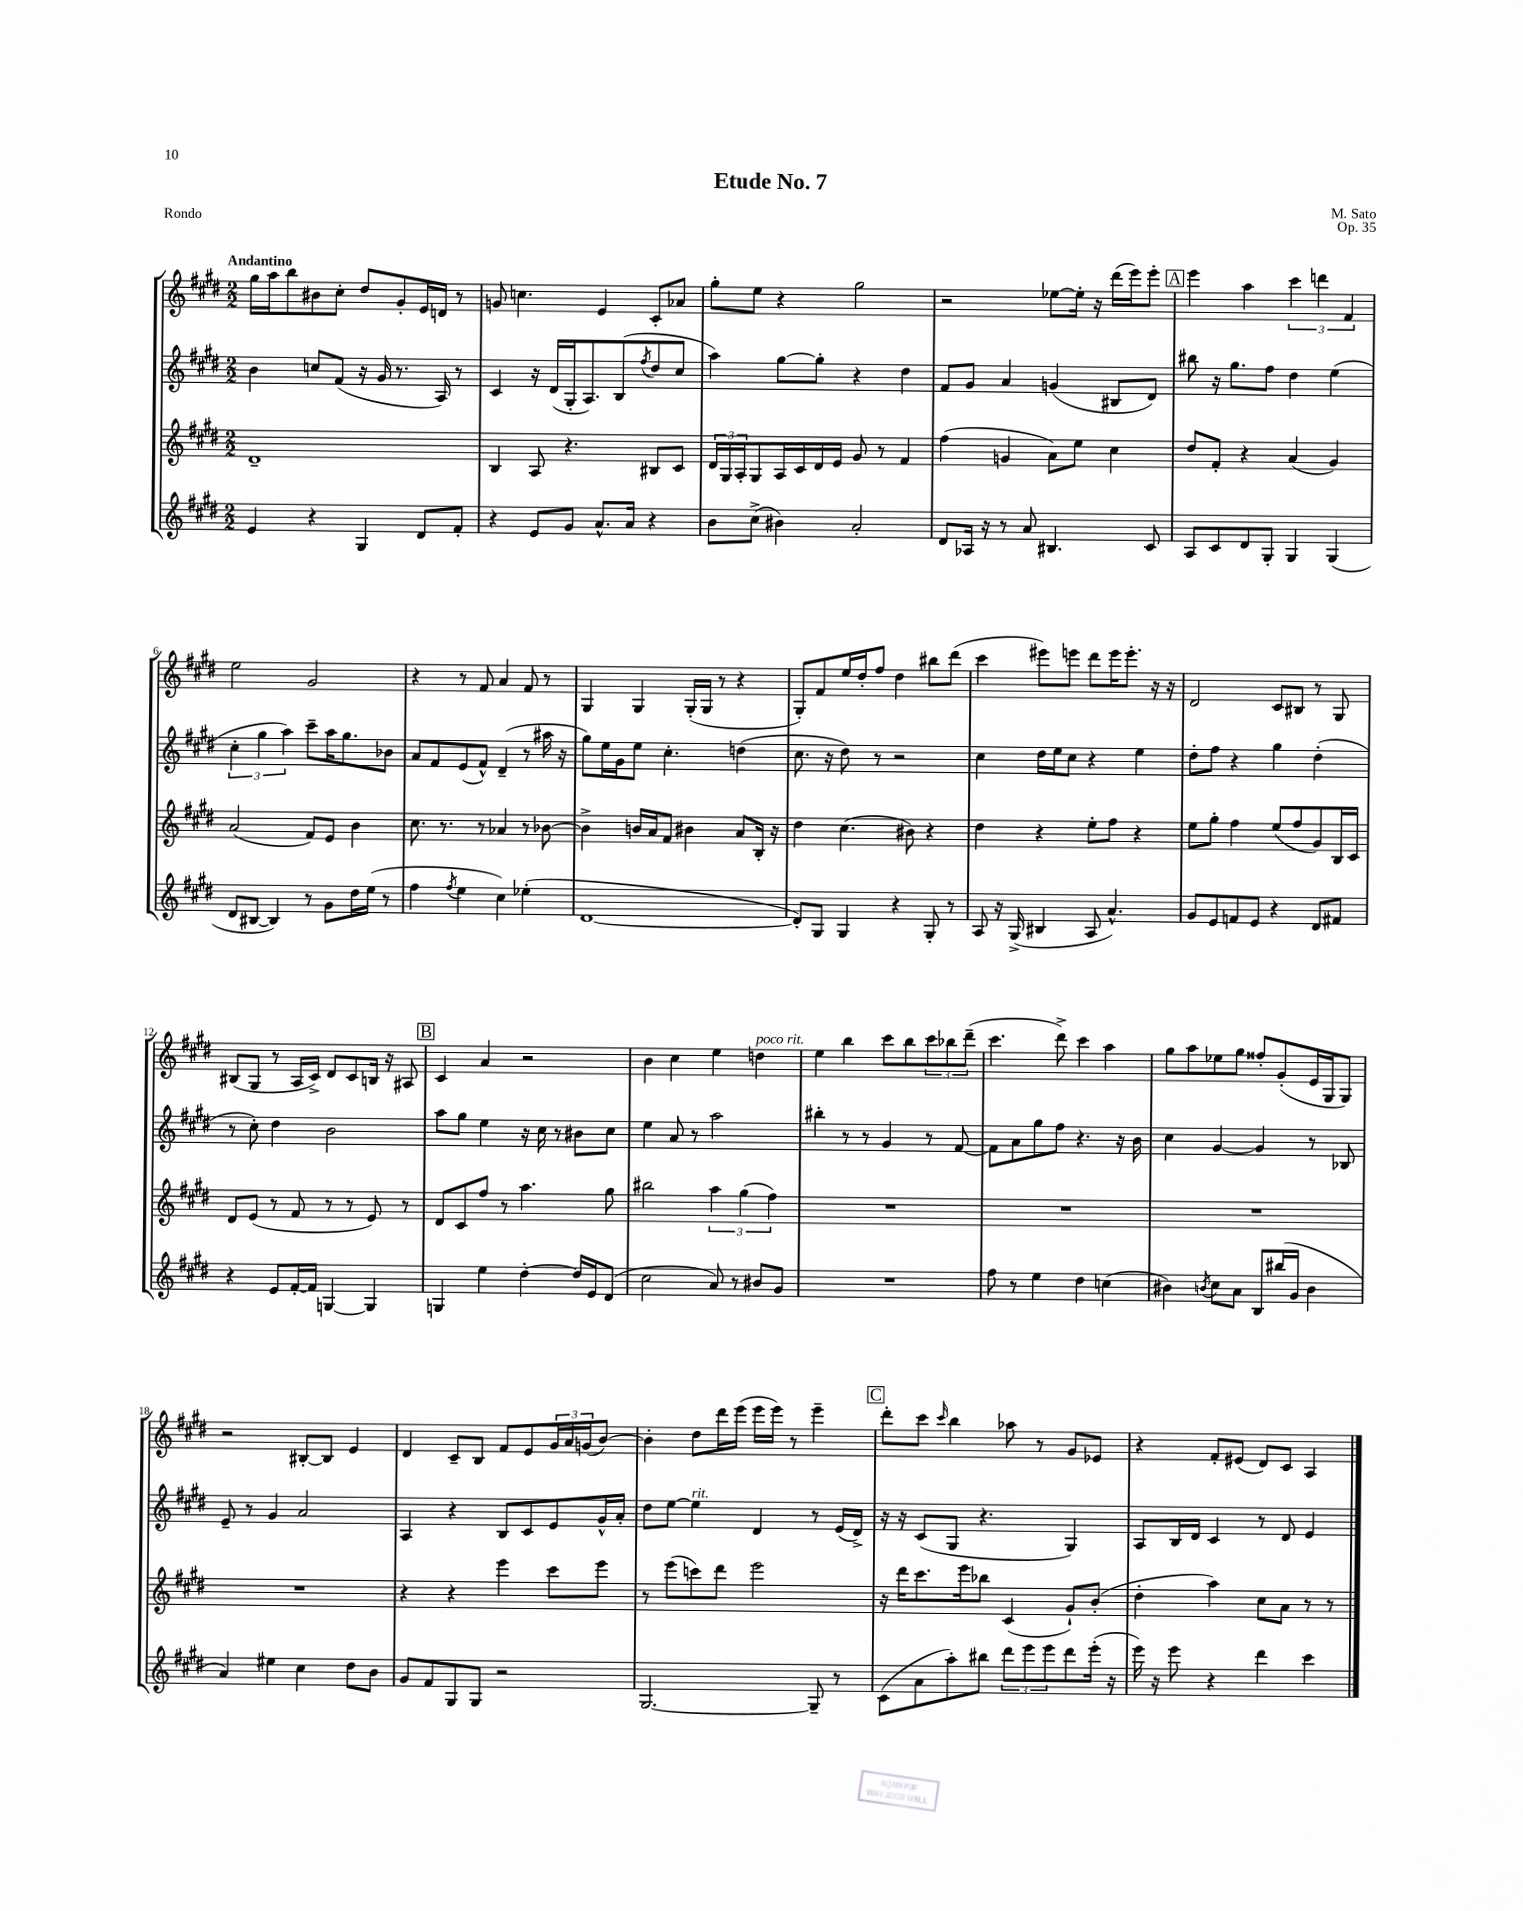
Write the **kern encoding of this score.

**kern	**kern	**kern	**kern
*staff4	*staff3	*staff2	*staff1
*clefG2	*clefG2	*clefG2	*clefG2
*k[f#c#g#d#]	*k[f#c#g#d#]	*k[f#c#g#d#]	*k[f#c#g#d#]
*M2/2	*M2/2	*M2/2	*M2/2
4e	1d#~	4b	16gg#
.	.	.	16aa
.	.	.	8bb
4r	.	8cc	8b#
.	.	(8f#	8cc#'
4G#	.	16r	8dd#
.	.	16g#	.
.	.	8.r	8g#'
8d#	.	.	16e
.	.	16A)	16d
8f#'	.	8r	8r
=	=	=	=
4r	4B	4c#	8g
.	.	.	4.cc
8e	8A	16r	.
.	.	(16d#	.
8g#	4.r	16G#'	.
.	.	8.A)	.
8.a^^	.	.	4e
.	.	(8B	.
16a	.	.	.
.	.	8qff#	.
4r	8B#	8dd#	8c#'
.	8c#	8cc#	8a-
=	=	=	=
8b	24d#	4aa)	8gg#'
.	24G#	.	.
.	24A'	.	.
(8cc#^	8G#	.	8ee
4b#)	16A	[8gg#	4r
.	16c#	.	.
.	16d#	8gg#']	.
.	16e	.	.
2a'	8g#	4r	2gg#
.	8r	.	.
.	4f#	4dd#	.
=	=	=	=
8d#	(4ff#	8f#	2r
16A-	.	8g#	.
16r	.	.	.
8r	4g	4a	.
8a	.	.	.
4.B#	8a)	(4g	[8ee-
.	8ee	.	16ee-']
.	.	.	16r
.	4cc#	8B#	(16ddd#
.	.	.	16eee)
8c#	.	8d#)	8eee'
=	=	=	=
8A	8dd#	8bb#	4eee
8c#	8f#'	16r	.
.	.	8.gg#	.
8d#	4r	.	4aa
8G#'	.	8ff#	.
4G#	(4a	4dd#	6ccc#
.	.	.	6ddd
(4G#	4g#)	(4ee	.
.	.	.	6f#
=	=	=	=
8d#	(2a	6cc#'	2ee
[8B#	.	.	.
.	.	6gg#	.
4B#])	.	.	.
.	.	6aa)	.
8r	8f#)	8ccc#~	2g#
8g#	8e	16aa	.
.	.	8.gg#	.
16dd#	4b	.	.
(16ee	.	.	.
8r	.	8b-	.
=	=	=	=
4ff#	8.cc#	8a	4r
.	.	8f#	.
.	8.r	.	.
8qff#	.	.	.
4ee	.	(8e	8r
.	8r	8f#^^)	8f#
4cc#)	4a-	(4d#~	4a
(4ee-'	8r	8r	8f#
.	[8b-	16aa#	8r
.	.	16r	.
=	=	=	=
[1d#	4b-^]	8gg#)	4G#
.	.	16ee	.
.	.	16g#	.
.	16b	8ee	4G#
.	16a	.	.
.	8f#	4.cc#'	.
.	4b#	.	(16G#'
.	.	.	16G#
.	.	.	8r
.	8a	(4dd	4r
.	16B'	.	.
.	16r	.	.
=	=	=	=
8d#'])	4dd#	8.cc#	8G#')
8G#	.	.	8f#
.	.	16r	.
4G#	(4.cc#	8dd#)	16ee
.	.	.	16dd#'
.	.	8r	8ff#
4r	.	2r	4dd#
.	8b#)	.	.
8G#'	4r	.	8bb#
8r	.	.	(8ddd#
=	=	=	=
8A	4dd#	4cc#	4ccc#
16r	.	.	.
(16G#^	.	.	.
4B#	4r	16dd#	8eee#)
.	.	16ee	.
.	.	8cc#	8eee
8A	8ee'	4r	8ddd#
4.a^^)	8ff#	.	16eee
.	.	.	8.eee'
.	4r	4ee	.
.	.	.	16r
.	.	.	16r
=	=	=	=
8g#	8ee	8dd#'	2d#
8e	8gg#'	8ff#	.
8f	4ff#	4r	.
8e	.	.	.
4r	(8ee	4gg#	8c#
.	8ff#	.	8B#
8d#	8g#)	(4dd#'	8r
8f#	16B	.	8G#
.	16c#	.	.
=	=	=	=
4r	8d#	8r	(8B#
.	(8e	8cc#')	8G#
8e	8r	4dd#	8r
[16f#'	8f#	.	16A
16f#]	.	.	16c#^)
[4G	8r	2b	8d#
.	8r	.	8c#
4G]	8e)	.	16B
.	.	.	16r
.	8r	.	8A#
=	=	=	=
4G	8d#	8aa	4c#
.	8c#	8gg#	.
4ee	8ff#	4ee	4a
.	8r	.	.
[4dd#'	4.aa	16r	2r
.	.	16cc#	.
.	.	8r	.
16dd#]	.	8b#	.
16e	.	.	.
(8d#	8gg#	8cc#	.
=	=	=	=
2cc#	2bb#	4ee	4b
.	.	8a	4cc#
.	.	8r	.
8a)	6aa	2aa	4ee
8r	.	.	.
.	(6gg#	.	.
8b#	.	.	4dd
.	6ff#)	.	.
8g#	.	.	.
=	=	=	=
1r	1r	4bb#'	4ee
.	.	8r	4bb
.	.	8r	.
.	.	4g#	8ccc#
.	.	.	8bb
.	.	8r	12ccc#
.	.	.	12bb-
.	.	[8f#	.
.	.	.	(12ddd#~
=	=	=	=
8ff#	1r	8f#]	4.ccc#
8r	.	8a	.
4ee	.	8gg#	.
.	.	8ff#	8ddd#^)
4dd#	.	4.r	4ccc#
(4cc	.	.	4aa
.	.	16r	.
.	.	16b	.
=	=	=	=
4b#)	1r	4cc#	8gg#
.	.	.	8aa
8qb	.	.	.
8cc#	.	[4g#	8ee-
8a	.	.	8gg#
8B	.	4g#]	8ff##'
(16bb#	.	.	(8g#'
16g#	.	.	.
4b	.	8r	16e
.	.	.	16G#
.	.	8B-	8G#)
=	=	=	=
4a)	1r	8e~	2r
.	.	8r	.
4ee#	.	4g#	.
4cc#	.	2a	[8B#'
.	.	.	8B#]
8dd#	.	.	4e
8b	.	.	.
=	=	=	=
8g#	4r	4A	4d#
8f#	.	.	.
8G#	4r	4r	8c#~
8G#	.	.	8B
2r	4eee	8B	8f#
.	.	8c#	8e
.	8ccc#	8e	24g#
.	.	.	24a
.	.	.	(24g
.	8eee	16g#^^	[8b)
.	.	16a'	.
=	=	=	=
[2.G#	8r	8dd#	4b']
.	(8eee	[8ee	.
.	8ccc)	4ee]	8dd#
.	8ddd#	.	16ddd#
.	.	.	(16eee
.	2eee	4d#	16eee
.	.	.	16eee)
.	.	.	8r
8G#~]	.	8r	4eee~
8r	.	(16e	.
.	.	16d#^)	.
=	=	=	=
(8c#	16r	16r	8ddd#'
.	16ddd#	16r	.
8a	8.ccc#	(8c#	8ccc#
.	.	.	16qqccc#
8aa')	.	8G#	4bb
.	16eee	.	.
8bb#	8bb-	4.r	.
12ddd#	(4c#	.	8aa-
12eee	.	.	.
.	.	.	8r
12eee	.	.	.
8ddd#	8g#`)	4G#)	8g#
(16eee'	(8b'	.	8e-
16r	.	.	.
=	=	=	=
16eee)	4dd#'	8A	4r
16r	.	.	.
8eee	.	16B	.
.	.	16d#	.
4r	4aa)	4c#	8f#'
.	.	.	(8e#
4ddd#	8cc#	8r	8d#)
.	8a	8d#	8c#
4ccc#	8r	4e	4A
.	8r	.	.
==	==	==	==
*-	*-	*-	*-
